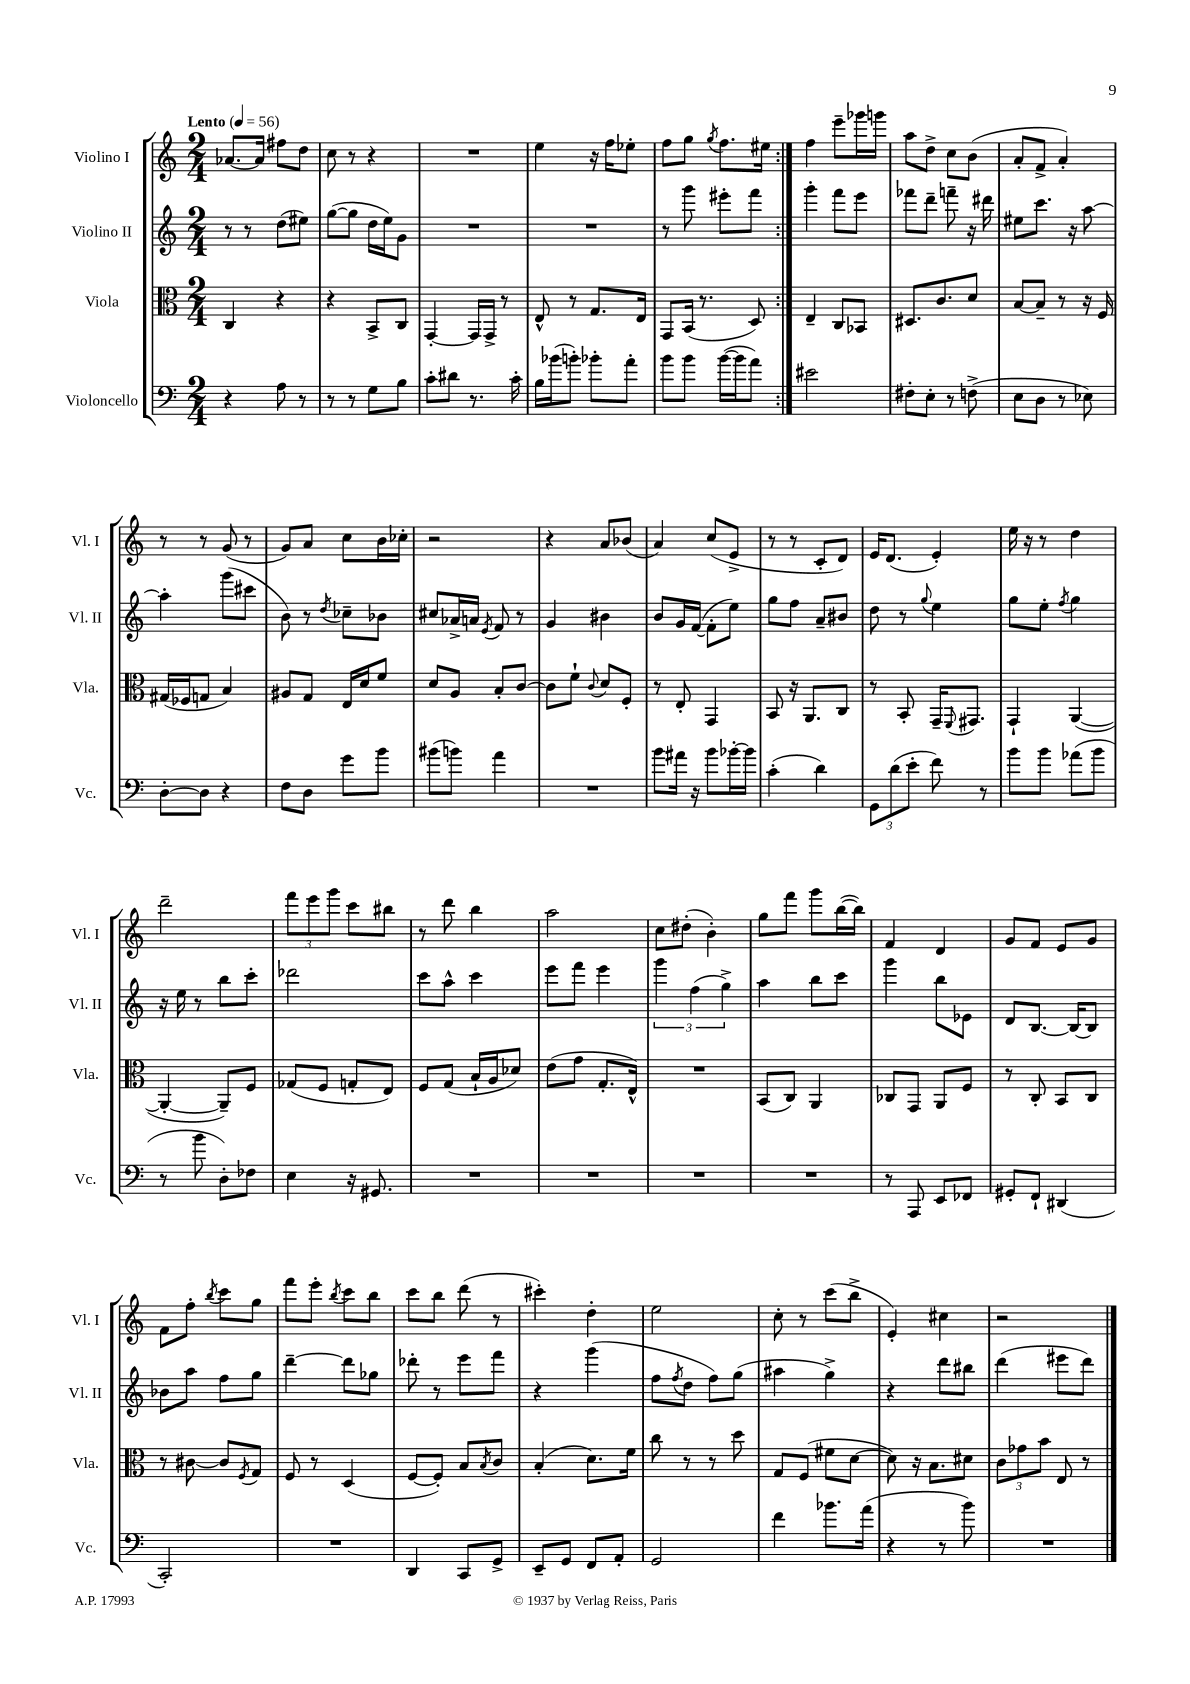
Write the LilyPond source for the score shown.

<<
\new StaffGroup <<
\new Staff = "s0" \with { instrumentName = "Violino I" shortInstrumentName = "Vl. I" } {
    \clef treble \key c \major \numericTimeSignature \time 2/4 \tempo "Lento" 4 = 56
    \repeat volta 2 { aes'8.~ aes'16 fis''8 d''8 |
    c''8 r8 r4 |
    R2 |
    e''4 r16 f''16 ees''8-. |
    f''8 g''8 \acciaccatura { g''8 } f''8. eis''16 | }
    f''4 e'''8-- ges'''16 g'''16 |
    a''8 d''8-> c''8 b'8( |
    a'8-. f'8-> a'4-.) |
    r8 r8 g'8( r8 |
    g'8) a'8 c''8 b'16 ces''16-. |
    r2 |
    r4 a'8 bes'8( |
    a'4) c''8( e'8-> |
    r8 r8 c'8-. d'8) |
    e'16 d'8.( e'4-.) |
    e''16 r16 r8 d''4 |
    d'''2-- |
    \tuplet 3/2 { f'''8 e'''8 g'''8 } c'''8 bis''8 |
    r8 d'''8 b''4 |
    a''2 |
    c''8 dis''8-.( b'4-.) |
    g''8 f'''8 g'''8 b''16~( b''16) |
    f'4 d'4 |
    g'8 f'8 e'8 g'8 |
    f'8 f''8-. \acciaccatura { b''8 } c'''8 g''8 |
    f'''8 e'''8-. \acciaccatura { b''8 } c'''8 b''8 |
    c'''8 b''8 d'''8( r8 |
    cis'''4-.) d''4-. |
    e''2 |
    c''8-. r8 c'''8( b''8-> |
    e'4-.) cis''4 |
    r2 \bar "|." |
}
\new Staff = "s1" \with { instrumentName = "Violino II" shortInstrumentName = "Vl. II" } {
    \clef treble \key c \major \numericTimeSignature \time 2/4
    \repeat volta 2 { r8 r8 d''8( eis''8) |
    g''8~( g''8 d''16 e''16) g'8 |
    R2 |
    R2 |
    r8 g'''8 eis'''8-. f'''8 | }
    g'''4-. f'''8 e'''8 |
    fes'''8 d'''8-- f'''8-- r16 dis'''16 |
    eis''8 c'''8. r16 a''8~ |
    a''4-. g'''8( cis'''8 |
    b'8) r8 \acciaccatura { d''8 } ces''8-- bes'8 |
    cis''8 aes'16-> a'16 \acciaccatura { e'8 } f'8 r8 |
    g'4 bis'4 |
    b'8 g'16 f'16~( f'8-. e''8) |
    g''8 f''8 a'8-- bis'8 |
    d''8 r8 \appoggiatura { g''8 } e''4 |
    g''8 e''8-. \acciaccatura { f''8 } g''4 |
    r16 e''16 r8 b''8 c'''8-. |
    des'''2 |
    c'''8 a''8-^ c'''4 |
    e'''8 f'''8 e'''4 |
    \tuplet 3/2 { g'''4 f''4( g''4->) } |
    a''4 b''8 c'''8 |
    g'''4 b''8 ees'8 |
    d'8 b8.~ b16~ b8 |
    bes'8 a''8 f''8 g''8 |
    d'''4~-- d'''8 ges''8 |
    des'''8-. r8 e'''8 f'''8 |
    r4 g'''4( |
    f''8 \acciaccatura { f''8 } d''8 f''8) g''8( |
    ais''4 g''4->) |
    r4 d'''8 bis''8 |
    d'''4( eis'''8 d'''8) \bar "|." |
}
\new Staff = "s2" \with { instrumentName = "Viola" shortInstrumentName = "Vla." } {
    \clef alto \key c \major \numericTimeSignature \time 2/4
    \repeat volta 2 { c4 r4 |
    r4 b,8-> c8 |
    g,4~-. g,16 g,16-> r8 |
    e8-^ r8 g8. e16 |
    g,8 b,16( r8. d8) | }
    e4-- c8 bes,8 |
    dis8. c'8. d'8 |
    b8~ b8-- r8 r16 f16 |
    gis16( fes16 g8 b4) |
    ais8 g8 e16 d'16 f'8 |
    d'8 a8 b8-. c'8~ |
    c'8 f'8-! \appoggiatura { c'8 } d'8 f8-. |
    r8 e8-. g,4 |
    b,8 r16 a,8. c8 |
    r8 b,8-. g,16-- \appoggiatura { f,8 } gis,8. |
    g,4-! a,4~( |
    a,4~-. a,8--) f8 |
    ges8( f8 g8-. e8) |
    f8 g8( b16-! a16 des'8) |
    e'8( g'8 g8.-. e16-^) |
    R2 |
    b,8( c8) a,4 |
    ces8 g,8 a,8 f8 |
    r8 c8-. b,8 c8 |
    r8 cis'8~ cis'8 \acciaccatura { f8 } g8 |
    f8 r8 d4( |
    f8~ f8-.) b8 \acciaccatura { b8 } c'8 |
    b4-.( d'8.) f'16 |
    c''8 r8 r8 d''8 |
    g8 f8( fis'8 d'8~ |
    d'8) r16 b8. dis'8 |
    \tuplet 3/2 { c'8 ges'8 b'8 } e8 r8 \bar "|." |
}
\new Staff = "s3" \with { instrumentName = "Violoncello" shortInstrumentName = "Vc." } {
    \clef bass \key c \major \numericTimeSignature \time 2/4
    \repeat volta 2 { r4 a8 r8 |
    r8 r8 g8 b8 |
    c'8-. dis'8 r8. c'16-. |
    b16 bes'16( b'8-.) bes'8-. a'8-. |
    b'8 b'8 b'16~( b'16 a'8) | }
    eis'2 |
    fis8-. e8-. r8 f8->( |
    e8 d8 r8 ees8) |
    d8~-. d8 r4 |
    f8 d8 g'8 b'8 |
    bis'8( b'8) a'4 |
    R2 |
    b'8 ais'16 r16 b'8 bes'16~-. bes'16 |
    c'4-.( d'4) |
    \tuplet 3/2 { g,8 d'8( e'8-. } f'8) r8 |
    b'8 b'8 aes'8( b'8 |
    r8 b'8 d8-.) fes8 |
    e4 r16 gis,8. |
    R2 |
    R2 |
    R2 |
    R2 |
    r8 a,,8 e,8 fes,8 |
    gis,8-. f,8-! dis,4( |
    c,2-.) |
    R2 |
    d,4 c,8 g,8-> |
    e,8-- g,8 f,8 a,8-. |
    g,2 |
    f'4 bes'8. a'16( |
    r4 r8 b'8) |
    R2 \bar "|." |
}
>>
>>
\layout { \context { \Score \remove "Bar_number_engraver" } }
